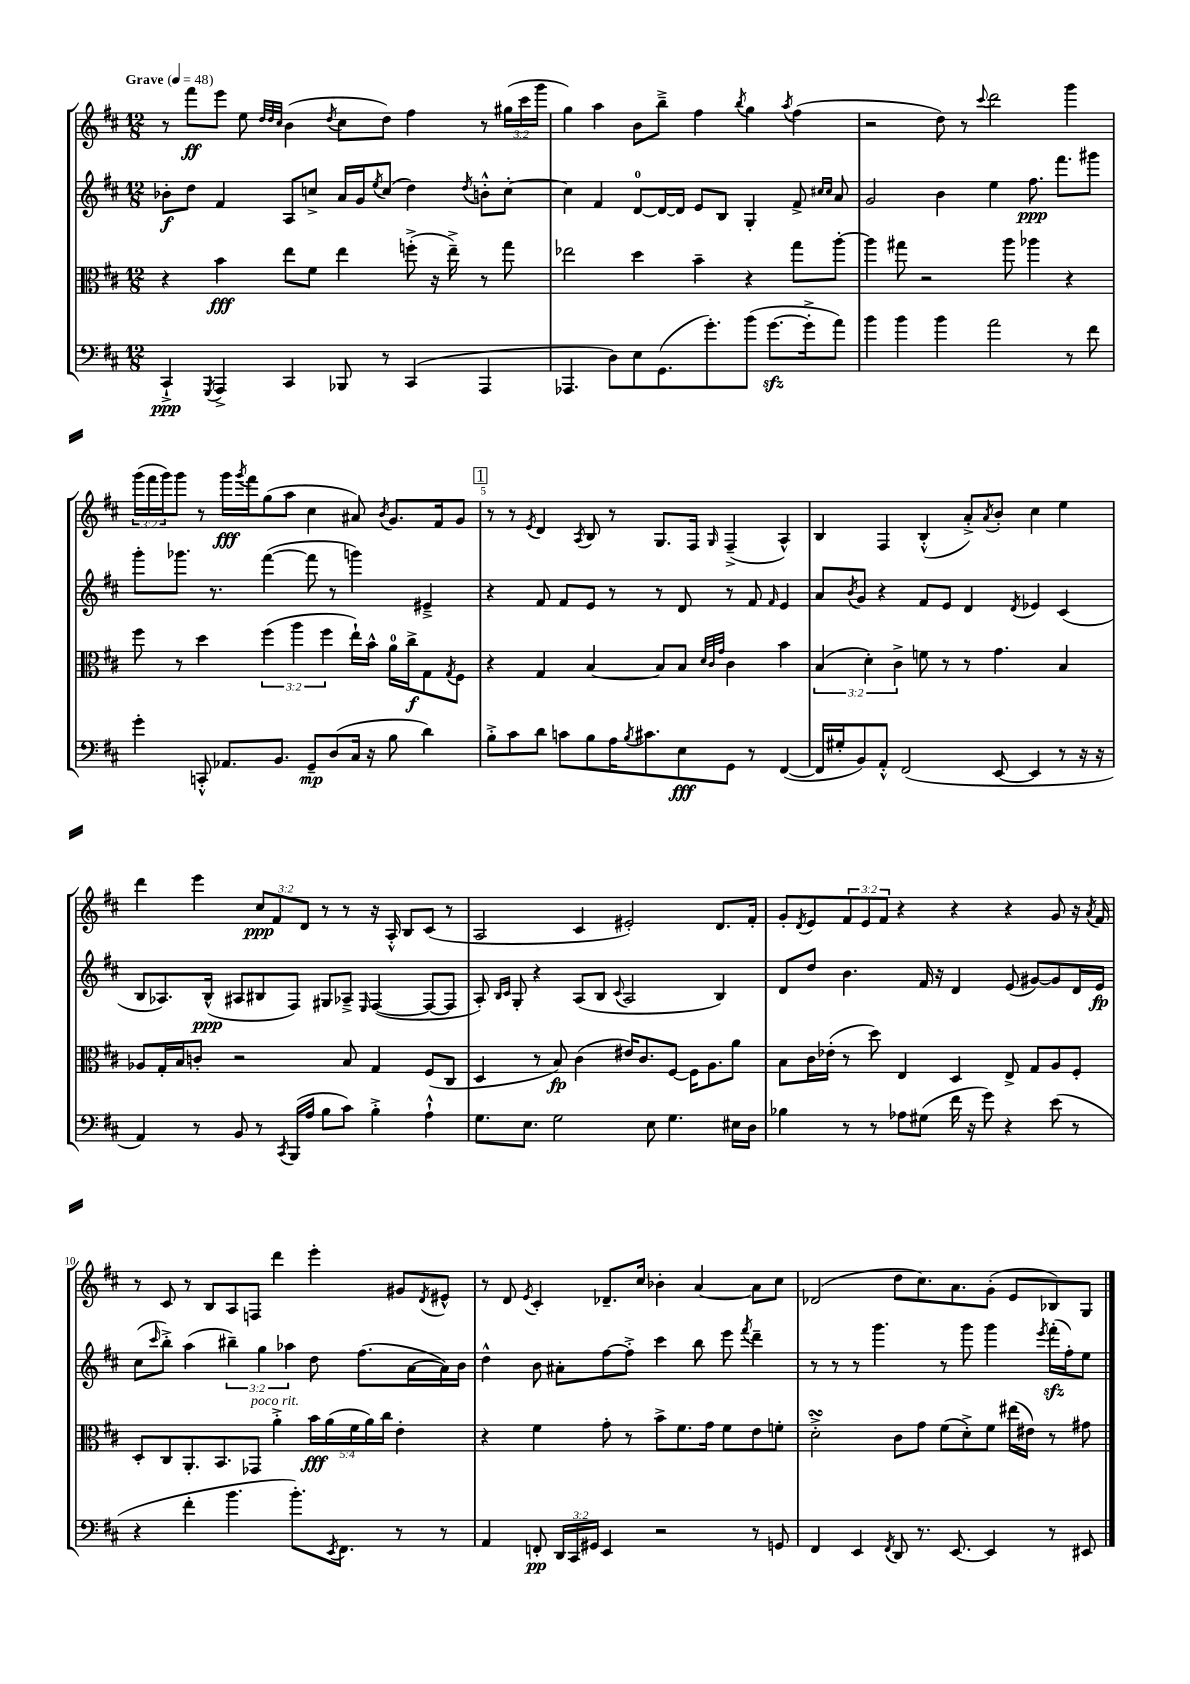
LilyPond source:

<<
\new StaffGroup <<
\new Staff = "s0" {
    \clef treble \key d \major \numericTimeSignature \time 12/8 \override Staff.TupletNumber.text = #tuplet-number::calc-fraction-text \tempo "Grave" 4 = 48
    r8 fis'''8\ff e'''8 e''8 \grace { d''32 d''32 cis''32 } b'4( \acciaccatura { d''8 } cis''8 d''8) fis''4 r8 \tuplet 3/2 { gis''16( cis'''16 g'''16 } |
    g''4) a''4 b'8 b''8---> fis''4 \acciaccatura { b''8 } g''4 \acciaccatura { a''8 } fis''4( |
    r2 d''8) r8 \appoggiatura { cis'''8 } d'''2 g'''4 |
    \tuplet 3/2 { g'''16( fis'''16 g'''16) } g'''8 r8 g'''16\fff \acciaccatura { g'''8 } fis'''16 g''8( a''8 cis''4 ais'8) \acciaccatura { b'8 } g'8. fis'16 g'8 |
    \mark \markup { \box "1" } r8 r8 \acciaccatura { e'8 } d'4 \acciaccatura { a8 } b8 r8 g8. fis16 \grace { g16 } fis4--->( a4-^) |
    b4 fis4 b4-.-^( a'8-.->) \acciaccatura { a'8 } b'8-. cis''4 e''4 |
    d'''4 e'''4 \tuplet 3/2 { cis''8\ppp fis'8 d'8 } r8 r8 r16 a16-.-^ b8 cis'8( r8 |
    a2 cis'4 eis'2-.) d'8. fis'16-. |
    g'8-. \acciaccatura { d'8 } e'8 \tuplet 3/2 { fis'8 e'8 fis'8 } r4 r4 r4 g'8 r16 \acciaccatura { a'8 } fis'16 |
    r8 cis'8 r8 b8 a8 f8 d'''4 e'''4-. gis'8 \acciaccatura { d'8 } eis'8-^ |
    r8 d'8 \acciaccatura { e'8 } cis'4-. des'8.-- cis''16 bes'4-. a'4~ a'8 cis''8 |
    des'2( d''8 cis''8.) a'8. g'8-.( e'8 bes8) g8 \bar "|." |
}
\new Staff = "s1" {
    \clef treble \key d \major \numericTimeSignature \time 12/8 \override Staff.TupletNumber.text = #tuplet-number::calc-fraction-text
    bes'8-.\f d''8 fis'4 a8 c''8-> a'16 g'16 \acciaccatura { e''8 } c''8( d''4) \acciaccatura { d''8 } b'8-.-^ c''8~-. |
    c''4 fis'4 d'8-0~ d'16~ d'16 e'8 b8 g4-. fis'8-> \grace { cis''16 cis''16 } a'8 |
    g'2 b'4 e''4 fis''8.\ppp fis'''8. gis'''8 |
    g'''8-. ges'''8. r8. fis'''4~( fis'''8 r8 g'''4) eis'4---> |
    \mark \markup { \box "1" } r4 fis'8 fis'8 e'8 r8 r8 d'8 r8 fis'8 \grace { fis'16 } e'4 |
    a'8 \acciaccatura { b'8 } g'8 r4 fis'8 e'8 d'4 \acciaccatura { d'8 } ees'4 cis'4( |
    b8 aes8.) b16-^\ppp( ais8 bis8 fis8) gis8 aes8---> \grace { e16 } fis4~( fis8~ fis8 |
    a8-.) \grace { b16 cis'16 } g8-. r4 a8( b8 \appoggiatura { cis'8 } a2 b4) |
    d'8 d''8 b'4. fis'16 r16 d'4 e'8( gis'8~) gis'8 d'16 e'16\fp |
    cis''8( \grace { cis'''16 } b''8-.->) a''4( \tuplet 3/2 { bis''4--) g''4 aes''4 } d''8 fis''8.( a'16~ a'16) b'16 |
    d''4-^ b'8 ais'8-. fis''8~ fis''8-.-> cis'''4 b''8 e'''8 \acciaccatura { fis'''8 } d'''4-- |
    r8 r8 r8 g'''4. r8 g'''8 g'''4 \acciaccatura { e'''8 } fis'''16-.\sfz( fis''16-.) e''8 \bar "|." |
}
\new Staff = "s2" {
    \clef alto \key d \major \numericTimeSignature \time 12/8 \override Staff.TupletNumber.text = #tuplet-number::calc-fraction-text
    r4 b'4\fff e''8 fis'8 e''4 f''8-.->( r16 e''16--->) r8 g''8 |
    ees''2 d''4 b'4-- r4 g''8 a''8~-. |
    a''4 gis''8 r2 a''8 aes''4 r4 |
    fis''8 r8 d''4 \tuplet 3/2 { fis''4( a''4 fis''4 } e''16-!) b'16-^ a'16-0 cis''16->\f g8 \acciaccatura { g8 } fis8 |
    \mark \markup { \box "1" } r4 g4 b4~ b8 b8 \grace { d'32 cis'32 g'32 } cis'4 b'4 |
    \tuplet 3/2 { b4( d'4-.) cis'4-> } f'8 r8 r8 g'4. b4 |
    aes8 g16-. b16 c'8-. r2 b8 g4 fis8( cis8 |
    d4 r8 b8\fp) cis'4( eis'16) cis'8. fis8~ fis16 a8. a'8 |
    b8 cis'16 ees'16-.( r8 d''8) e4 d4 e8-> g8 a8 fis8-. |
    d8-. cis8 a,8.-. b,8. ges,8^\markup { \italic "poco rit." } a'4-.-> \tuplet 5/4 { b'16\fff a'16( fis'16 a'16) cis''16 } e'4-. |
    r4 fis'4 g'8-. r8 b'8-> fis'8. g'16 fis'8 e'8 f'8-. |
    d'2-.->\turn cis'8 g'8 fis'8( d'8-.->) fis'8 eis''16( eis'16) r8 gis'8 \bar "|." |
}
\new Staff = "s3" {
    \clef bass \key d \major \numericTimeSignature \time 12/8 \override Staff.TupletNumber.text = #tuplet-number::calc-fraction-text
    cis,4-!->\ppp \acciaccatura { g,,8 } a,,4-> cis,4 bes,,8 r8 cis,4( a,,4 |
    aes,,4. d8) e8 g,8.( g'8.-.) b'8( g'8.~\sfz g'16-.-> a'8) |
    b'4 b'4 b'4 a'2 r8 fis'8 |
    g'4-. c,8-.-^ aes,8. b,8. g,8--\mp d8( cis16 r16 b8 d'4) |
    \mark \markup { \box "1" } b8-.-> cis'8 d'8 c'8 b8 a16 \acciaccatura { b8 } cis'8. e8\fff g,8 r8 fis,4~( |
    fis,16 gis16-. b,8) a,8-.-^ fis,2( e,8~ e,4 r8 r16 r16 |
    a,4) r8 b,8 r8 \acciaccatura { cis,8 } b,,16( a16 b8 cis'8) b4-.-> a4-!-^ |
    g8. e8. g2 e8 g4. eis16 d16 |
    bes4 r8 r8 aes8 gis8( fis'16 r16 g'8) r4 e'8( r8 |
    r4 fis'4-. b'4. b'8.-.) \acciaccatura { e,8 } fis,8. r8 r8 |
    a,4 f,8-.\pp \tuplet 3/2 { d,16 cis,16 gis,16 } e,4 r2 r8 g,8 |
    fis,4 e,4 \acciaccatura { fis,8 } d,8 r8. e,8.~ e,4 r8 eis,8 \bar "|." |
}
>>
>>
\layout { \context { \Score \override BarNumber.break-visibility = ##(#f #t #t) barNumberVisibility = #(every-nth-bar-number-visible 5) } }
